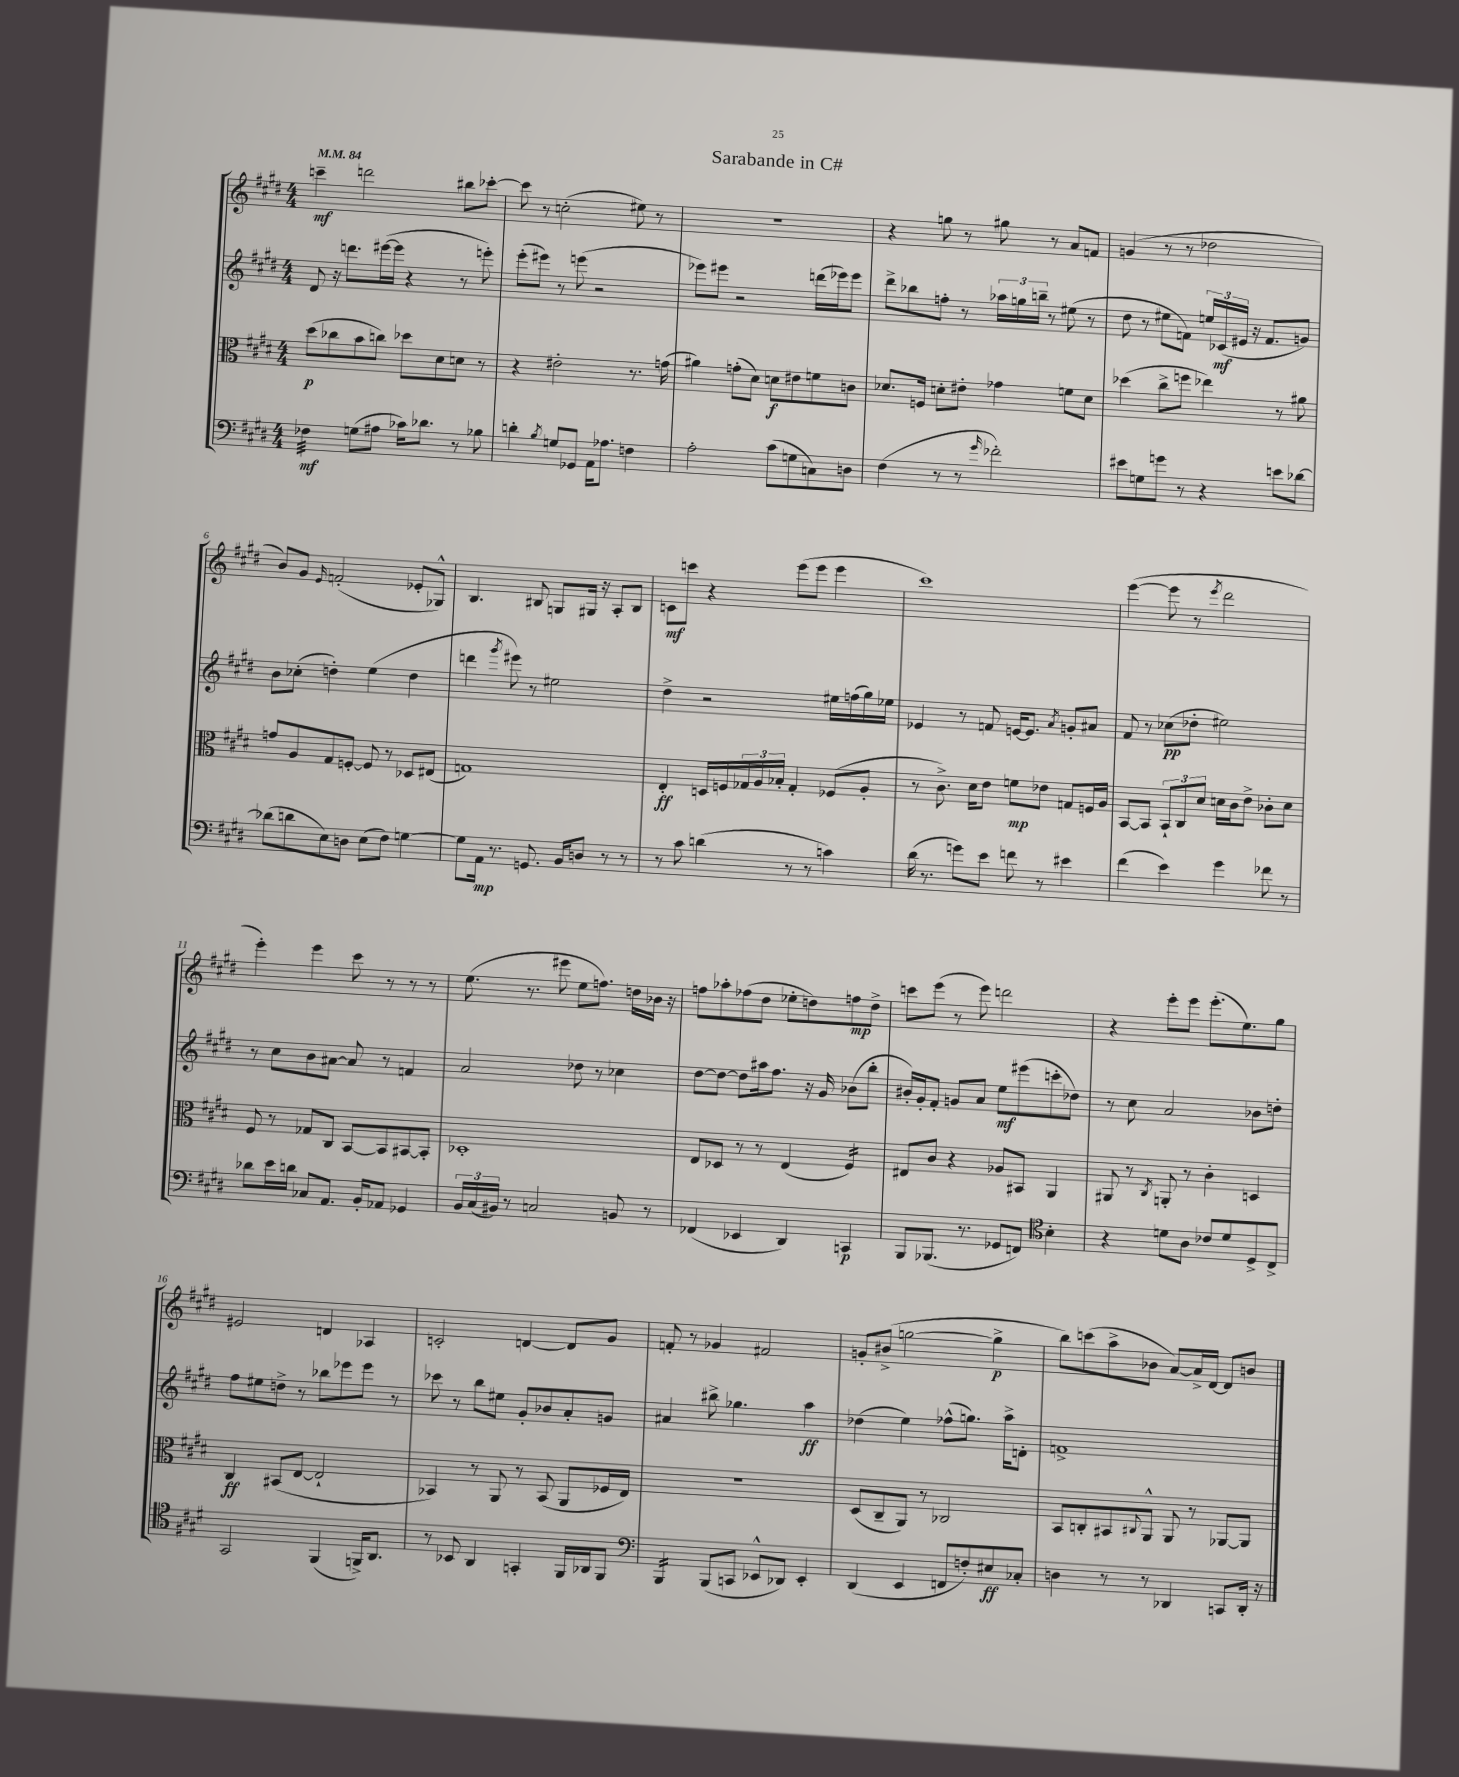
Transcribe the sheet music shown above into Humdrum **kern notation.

**kern	**kern	**kern	**kern
*staff4	*staff3	*staff2	*staff1
*clefF4	*clefC3	*clefG2	*clefG2
*k[f#c#g#d#]	*k[f#c#g#d#]	*k[f#c#g#d#]	*k[f#c#g#d#]
*M4/4	*M4/4	*M4/4	*M4/4
*MM84	*MM84	*MM84	*MM84
4F-\	(8dd#\L	8d#/	4ccc~\
.	8cc-\	16r	.
.	.	8.ddd\L	.
(8G\L	8b\	.	2ddd\
8A#\J	8cc\J)	([16eee#\L	.
.	.	16eee#\]JJ	.
16c-\LK)	8dd-\L	4r	.
8.d-\J	.	.	.
.	8d#\	.	.
8r	8d\J	8r	8bb#\L
8B-\	8r	8eee'\)	[8ccc-'\J
=	=	=	=
4d'\	4r	(8eee'\L	8ccc-\]
.	.	8eee#\J)	8r
8qB/	.	.	.
8G/L	2e#'\	8r	(2cc'\
8GG-/J	.	(8eee\	.
16AA\LK	.	2r	.
8.A-\J	.	.	.
4F\	8.r	.	8ee#\)
.	.	.	8r
.	(16g\	.	.
=	=	=	=
2A'\	4a#\)	8eee-\L)	1r
.	.	8eee#\J	.
.	(8g'\L	2r	.
.	8d#\J)	.	.
(8c#\L	8d\L	.	.
8G\	8e#\	.	.
8C\)	8f\	(16ddd\LL	.
.	.	16eee-\J)	.
8D\J	8c\J	8eee-\J	.
=	=	=	=
(4F#\	8.d-/L	8ddd#^\L	4r
.	.	8bb-\	.
.	16F/Jk	.	.
8r	8d'\L	8ff'\J	8gg\
8r	8e#'\J	8r	8r
16qqg#/	.	.	.
2f-'\)	4g-\	24aa-\LL	8gg#\
.	.	24gg\	.
.	.	24bb~\JJ	.
.	.	8r	8r
.	8f\L	(8ee#\	8a/L
.	8d\J	8r	8f/J
=	=	=	=
8e#\L	(4dd-\	8dd#\	(4g/
8G\	.	8r	.
8g\J	8cc#^\L	8ee#\L	8r
8r	8ff\J	8f\J)	8r
4r	4ee-\)	24ee/LL	2dd-\
.	.	(24c-/	.
.	.	24e#/JJ	.
.	.	16r	.
.	.	8.f/L	.
8e\L	8r	.	.
[8d-\J	8a#\	8g/J)	.
=	=	=	=
(8d-\]L	8g/L	8b\L	8b/L)
8d\	8A/	(8cc-'\J	8g#/J
.	.	.	16qqe/
8E\)	8G#/	4dd'\)	(2f'/
8D\J	[8F'/J	.	.
(8E\L	8F/]	(4ee\	.
8F#\J)	8r	.	.
[4G\	8D-/L	4dd\	8e-'/L
.	(8E#/J	.	8G-^^/J)
=	=	=	=
8G\]L	1G)	4ddd\	4.B/
16AA\Jk	.	.	.
8.r	.	.	.
.	.	8qggg#/	.
.	.	8eee#\)	.
8.GG/	.	8r	8B#/
.	.	2ee#\	8G/L
16BB/LK	.	.	.
8D/J	.	.	16G#/Jk
.	.	.	16r
8r	.	.	8A'/L
8r	.	.	8B#/J
=	=	=	=
8r	4E'/	4dd#^\	8c\L
8c#\	.	.	8ccc\J
(4d\	16D/LL	2r	4r
.	16F/	.	.
.	24G-/	.	.
.	24A/	.	.
.	24B-'/JJ	.	.
8r	4G-'/	.	(8eee\L
8r	.	.	8eee\J
4c\)	(8F-/L	16ee#\LL	4eee\
.	.	(16ff\	.
.	8A'/J	16gg#\)	.
.	.	16ee-\JJ	.
=	=	=	=
(16d#\	8r	4e-/	1ccc#)
8.r	.	.	.
.	8.c#^\)	.	.
8g\L)	.	8r	.
.	16d#\LK	.	.
8e\J	8e\J	8f/	.
8f\	8f\L	[16e/LK	.
.	.	8.e/]J	.
8r	8e-\J	.	.
.	.	8qa/	.
4e#\	8G/L	8g'/L	.
.	16F/L	8a#/J	.
.	16A/JJ	.	.
=	=	=	=
(4f#\	[8BB/L	8f#/	([4eee\
.	8BB/]J	8r	.
4e\)	12BB`/L	(8cc-\L	8eee\]
.	12C#/	.	.
.	.	8dd-'\J	8r
.	12d#/J	.	.
.	.	.	8qeee/
4g#\	16d\LL	2ee#\)	2ddd#\
.	16c#\J	.	.
.	8e^\J	.	.
8f-\	8c-'\L	.	.
8r	8d\J	.	.
=	=	=	=
8d-\L	8F#/	8r	4eee'\)
16e\L	8r	8cc#\L	.
16d\JJ	.	.	.
8C-/L	8G-/L	8b\	4eee\
8.AA/J	8C#/J	[8a#\J	.
.	[8BB/L	8a#/]	8ccc#\
16BB'/LK	.	.	.
8AA-/J	8BB/]	8r	8r
4GG-/	[8BB#/	4f/	8r
.	8BB#'/]J	.	8r
=	=	=	=
24BB/LL	1D-'	2a/	(8.ee\
(24C#/	.	.	.
24BB#/JJ)	.	.	.
8r	.	.	.
.	.	.	8.r
2C/	.	.	.
.	.	.	8eee#\
.	.	8dd-\	8ee\L
.	.	8r	8.ff\J)
8BB/	.	4cc-\	.
.	.	.	16dd\LL
8r	.	.	16b-\JJ
.	.	.	16r
=	=	=	=
(4FF-/	8E/L	[8dd#\L	8ff\L
.	8D-/J	8dd#\_J	8aa-'\
4EE-/	8r	8dd#\]L	(8ff-\
.	8r	16aa#\k	8dd#\J
.	.	8.ff#\J	.
4DD#/)	(4E/	.	8ee-'\L
.	.	16r	8dd\)
.	.	16g#/	.
4CC/	4F#/)	(8b-\L	8ff\
.	.	8bb'\J	8dd^\J
=	=	=	=
8BBB/L	8E#/L	16b#'/LL)	8ccc\L
.	.	16g#'/J	.
(8.BBB-/J	8c#/J	8f#'/J	(8eee\J
.	4r	8g/L	8r
8.r	.	.	.
.	.	8a/J	8eee\)
8GG-/L	8A-/L	8ee\L	2ddd\
8FF/J)	8BB#/J	(8eee#\	.
*clefC4	*	*	*
4B'\	4AA/	8ccc'\	.
.	.	8dd-\J)	.
=	=	=	=
4r	8AA#/	8r	4r
.	8r	8cc#\	.
.	8qC#/	.	.
8d\L	8AA'/	2a/	8eee'\L
8A\J	8r	.	8eee\J
8c-/L	4c#'\	.	(8.eee'\L
8d/	.	.	.
.	.	.	8.ee\)
8D#^/	4D/	8b-\L	.
8C#^/J	.	8dd'\J	8gg#\J
=	=	=	=
2GG#/	4C#/	8ff#\L	2e#/
.	.	8ee#\	.
.	(8BB#/L	8dd^\J	.
.	[8E/J	8r	.
(4FF#/	2E`/]	8bb-\L	4d/
.	.	8eee-\	.
16FF^/LK)	.	8eee-\J	4A-/
8.AA/J	.	.	.
.	.	8r	.
=	=	=	=
8r	4BB-/)	8ccc-\	2c'/
8BB-/	.	8r	.
4AA/	8r	8bb\L	.
.	8AA/	8ee#\J	.
4GG'/	8r	8g#'/L	[4d/
.	(8BB-/	8b-/	.
16FF#/LL	8AA/L	8a'/	8d/]L
16AA-/J	.	.	.
8FF#/J	16F-/L	8g/J	8g#/J
.	16E/JJ)	.	.
=	=	=	=
*clefF4	*	*	*
4BBB/	1r	4a#/	8f'/
.	.	.	8r
(8BBB/L	.	8bb#^\	4g-/
8CC/J	.	4.gg-\	.
8EE-^^/L	.	.	2f#/
8DD-/J)	.	.	.
4EE-'/	.	4aa\	.
=	=	=	=
(4DD#/	(8D#/L	(4dd-\	8g'/L
.	8C#~/	.	(8b#^/J
4EE/	8AA/J)	4ee\)	[2gg\
.	8r	.	.
8FF/L	2C-/	(8ff-^^\L	.
8F'/)	.	8.gg\J)	.
8E#/	.	.	4gg^\]
.	.	16aa^\LK	.
8C-'/J	.	8d'\J	.
=	=	=	=
4D\	8BB/L	1f^	8bb\L)
.	8C'/	.	(8ccc\
8r	8BB#/	.	8aa^\
.	8qqC#/	.	.
8r	8AA^^/J	.	8b-\J
4DD-/	8AA/	.	[8a/L)
.	8r	.	16a^/]L
.	.	.	[16d#/JJ
8CC/L	[8AA-/L	.	8d#/]L
16DD-'/Jk	8AA-/]J	.	8b/J
16r	.	.	.
==	==	==	==
*-	*-	*-	*-
